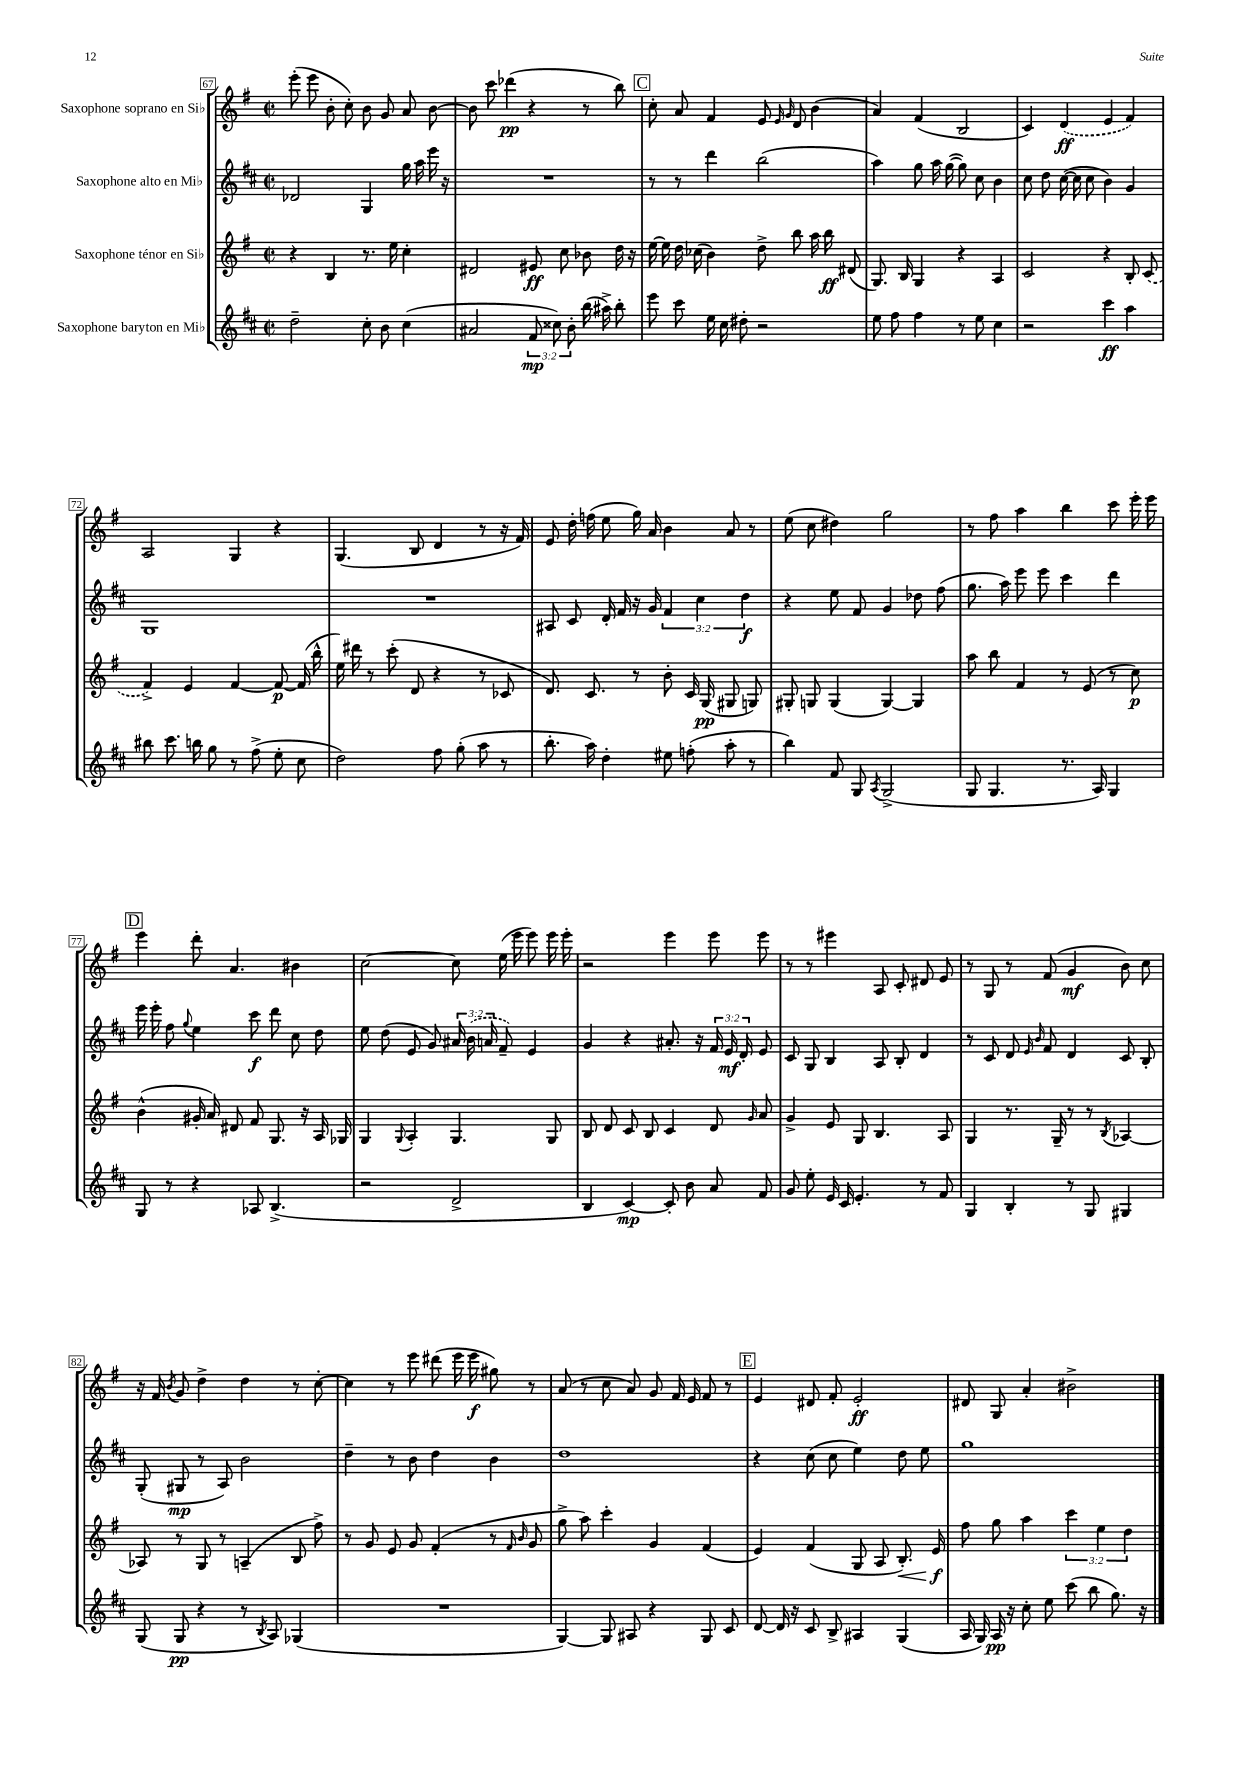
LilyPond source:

<<
\new StaffGroup <<
\new Staff = "s0" \with { instrumentName = "Saxophone soprano en Sib" } {
    \clef treble \key g \major \defaultTimeSignature \time 2/2
    \autoBeamOff e'''8-.( e'''8 b'8-. c''8-.) b'8 g'8 a'8 b'8~ |
    b'8 c'''8 des'''4\pp( r4 r8 b''8) |
    \mark \markup { \box "C" } c''8-. a'8 fis'4 e'8 \grace { e'16 g'16 } d'8 b'4( |
    a'4) fis'4( b2 |
    c'4) \once \slurDashed d'4\ff( e'4 fis'4) |
    a2 g4 r4 |
    g4.( b8 d'4 r8 r16 fis'16) |
    e'8 d''16-. f''16( e''8 g''16) a'16 b'4 a'8 r8 |
    e''8( c''8 dis''4) g''2 |
    r8 fis''8 a''4 b''4 c'''8 e'''16-. e'''16 |
    \mark \markup { \box "D" } e'''4 d'''8-. a'4. bis'4 |
    c''2~ c''8 e''16( e'''16 e'''8) e'''16 e'''16-. |
    r2 e'''4 e'''8 e'''8 |
    r8 r8 eis'''4 a8 c'8-. dis'8 e'8 |
    r8 g8 r8 fis'8( g'4\mf b'8) c''8 |
    r16 fis'16 \acciaccatura { b'8 } g'8 d''4-> d''4 r8 c''8~-. |
    c''4 r8 e'''8 dis'''8( e'''16 e'''16\f gis''8) r8 |
    a'8( r8 c''8 a'8) g'8 fis'16 e'16 fis'8 r8 |
    \mark \markup { \box "E" } e'4 dis'8 fis'8-. e'2-.\ff |
    dis'8 g8 a'4-. bis'2-> \bar "|." |
}
\new Staff = "s1" \with { instrumentName = "Saxophone alto en Mib" } {
    \clef treble \key d \major \defaultTimeSignature \time 2/2 \override Staff.TupletNumber.text = #tuplet-number::calc-fraction-text
    \autoBeamOff des'2 g4 g''16 a''16 e'''16 r16 |
    R1 |
    \mark \markup { \box "C" } r8 r8 d'''4 b''2( |
    a''4) g''8 a''16 g''16~( g''8) cis''8 b'4 |
    cis''8 d''8 cis''16~( cis''16 cis''8 b'4) g'4 |
    g1 |
    R1 |
    ais8 cis'8 d'16-. fis'16 r16 g'16 \tuplet 3/2 { fis'4 cis''4 d''4\f } |
    r4 e''8 fis'8 g'4 des''8 fis''8( |
    g''8. a''16) e'''8 e'''8 cis'''4 d'''4 |
    \mark \markup { \box "D" } e'''16 e'''16-. fis''8 \appoggiatura { g''8 } e''4 cis'''8\f d'''8 cis''8 d''8 |
    e''8 d''8( e'8 g'8) \tuplet 3/2 { ais'16 \once \slurDashed b'16( a'16 } fis'8--) e'4 |
    g'4 r4 ais'8.-. r16 \tuplet 3/2 { fis'16 e'16\mf d'16-. } e'8 |
    cis'8 g8 b4 a8 b8-. d'4 |
    r8 cis'8 d'8 \grace { e'16 b'16 } fis'8 d'4 cis'8 b8-. |
    g8-.( gis8\mp r8 a8) b'2 |
    d''4-- r8 b'8 d''4 b'4 |
    d''1 |
    \mark \markup { \box "E" } r4 cis''8( cis''8 e''4) d''8 e''8 |
    g''1 \bar "|." |
}
\new Staff = "s2" \with { instrumentName = "Saxophone ténor en Sib" } {
    \clef treble \key g \major \defaultTimeSignature \time 2/2 \override Staff.TupletNumber.text = #tuplet-number::calc-fraction-text
    \autoBeamOff r4 b4 r8. e''16 c''4-. |
    dis'2 eis'8\ff c''8 bes'8 d''16 r16 |
    \mark \markup { \box "C" } e''16~ e''16 d''16 ces''16( b'4) d''8-> b''8 a''16 b''16\ff dis'8( |
    g8.) b16 g4 r4 a4 |
    c'2 r4 b8-. \once \slurDashed c'8( |
    fis'4->) e'4 fis'4~ fis'8~\p fis'16( b''16-^ |
    e''16) dis'''16 r8 c'''8-.( d'8 r4 r8 ces'8 |
    d'8.) c'8. r8 b'8-. c'16 g16\pp( gis8 g8) |
    gis8-. g8 g4( g4~) g4 |
    a''8 b''8 fis'4 r8 e'8( r8 c''8\p) |
    \mark \markup { \box "D" } b'4-^( gis'16-. a'16) dis'8 fis'8 g8. r16 a16 ges16 |
    g4 \appoggiatura { g8 } a4-. g4. g8 |
    b8 d'8 c'8 b8 c'4 d'8 \grace { g'16 } a'8 |
    g'4-> e'8 g8 b4. a8 |
    g4 r8. g16-- r8 r8 \acciaccatura { b8 } aes4~ |
    aes8 r8 g8 r8 a4--( b8 fis''8->) |
    r8 g'8 e'8 g'8 fis'4-.( r8 \grace { fis'16 b'16 } g'8 |
    g''8-> a''8) c'''4-. g'4 fis'4( |
    \mark \markup { \box "E" } e'4) fis'4( g8 a8 b8.-.\<) e'16\f\! |
    fis''8 g''8 a''4 \tuplet 3/2 { c'''4 e''4 d''4 } \bar "|." |
}
\new Staff = "s3" \with { instrumentName = "Saxophone baryton en Mib" } {
    \clef treble \key d \major \defaultTimeSignature \time 2/2 \override Staff.TupletNumber.text = #tuplet-number::calc-fraction-text
    \autoBeamOff d''2-- cis''8-. b'8 cis''4( |
    ais'2 \tuplet 3/2 { fis'8\mp cisis''8) b'8-. } b''16( ais''16->) b''8-. |
    \mark \markup { \box "C" } e'''8 cis'''8 e''16 cis''16 dis''8-. r2 |
    e''8 fis''8 fis''4 r8 e''8 cis''4 |
    r2 cis'''4\ff a''4 |
    bis''8 cis'''8. b''16 g''8 r8 fis''8->( e''8-. cis''8 |
    d''2) fis''8 g''8-.( a''8 r8 |
    b''8.-. a''16) d''4-. eis''8 f''8-.( a''8-. r8 |
    b''4) fis'8 g8 \acciaccatura { a8 } g2->( |
    g8 g4. r8. a16) g4 |
    \mark \markup { \box "D" } g8 r8 r4 aes8 b4.->( |
    r2 d'2-> |
    b4 cis'4~\mp) cis'8-. b'8 a'8 fis'8 |
    g'8 e''8-. e'16 cis'16 e'4.-. r8 fis'8 |
    g4 b4-. r8 g8 gis4 |
    g8( g8\pp r4 r8 \acciaccatura { b8 } a8) ges4( |
    R1 |
    g4~) g8 ais8 r4 g8 cis'8 |
    \mark \markup { \box "E" } d'8~ d'16 r16 cis'8 b8-> ais4 g4( |
    a16 g16) a16\pp r16 cis''8-. e''8 cis'''8( b''8 g''8.) r16 \bar "|." |
}
>>
>>
\layout { \context { \Score currentBarNumber = #67 \override BarNumber.stencil = #(make-stencil-boxer 0.1 0.3 ly:text-interface::print) } }
